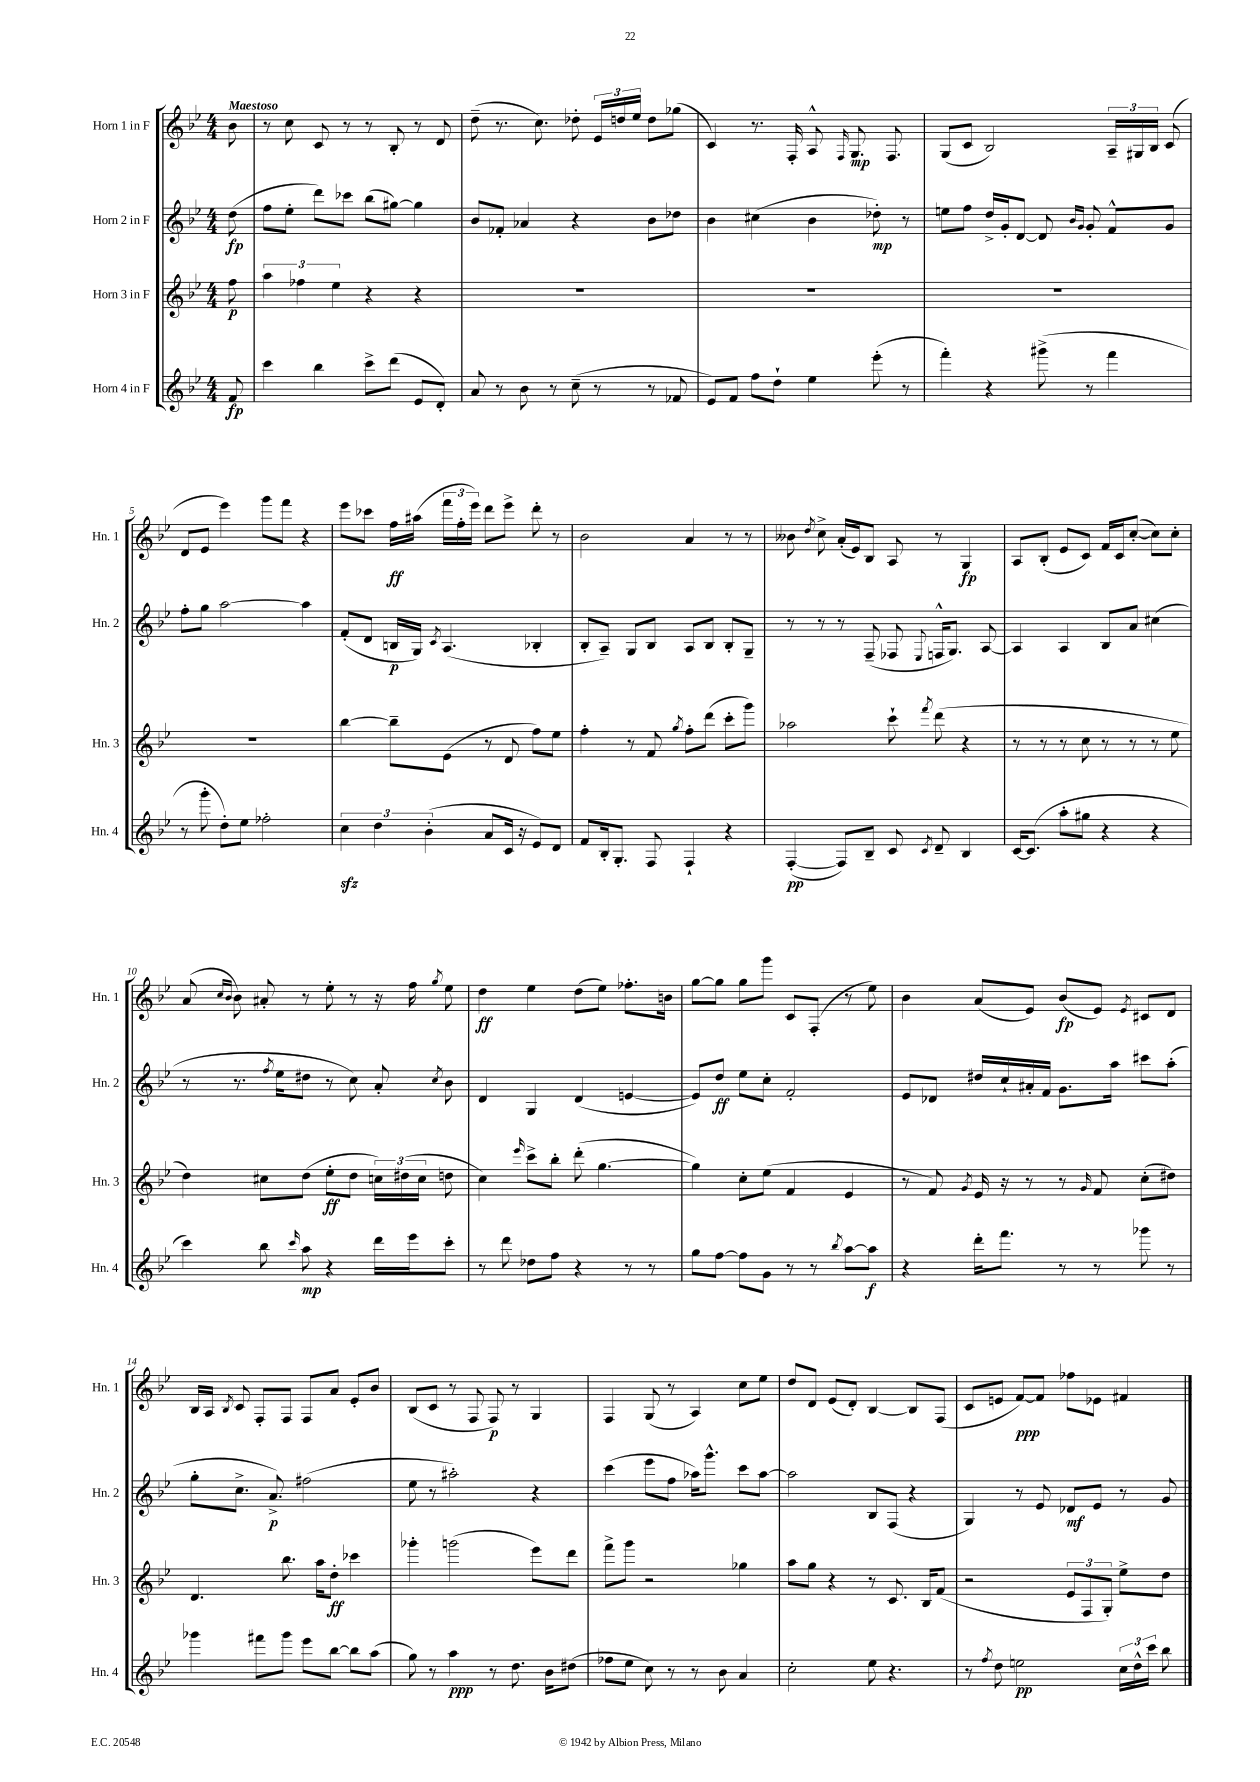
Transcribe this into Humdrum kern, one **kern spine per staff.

**kern	**dynam	**kern	**dynam	**kern	**dynam	**kern	**dynam
*part4	*part4	*part3	*part3	*part2	*part2	*part1	*part1
*staff4	*staff4	*staff3	*staff3	*staff2	*staff2	*staff1	*staff1
*I"Horn 4 in F	*	*I"Horn 3 in F	*	*I"Horn 2 in F	*	*I"Horn 1 in F	*
*I'Hn. 4	*	*I'Hn. 3	*	*I'Hn. 2	*	*I'Hn. 1	*
*clefG2	*	*clefG2	*	*clefG2	*	*clefG2	*
*k[b-e-]	*	*k[b-e-]	*	*k[b-e-]	*	*k[b-e-]	*
*M4/4	*	*M4/4	*	*M4/4	*	*M4/4	*
=	=	=	=	=	=	=	=
!	!	!	!	!	!	!LO:TX:a:B:t=Maestoso	!
8f/	fp	8ff\	p	(8dd\	fp	8b-\	.
=1	=1	=1	=1	=1	=1	=1	=1
4ccc\	.	6aa\	.	8ff\L	.	8r	.
.	.	.	.	8ee-'\J	.	8cc\	.
.	.	6ff-X\	.	.	.	.	.
4bb-\	.	.	.	8ddd\L)	.	8c/	.
.	.	6ee-\	.	.	.	.	.
.	.	.	.	8ccc-X\J	.	8r	.
8ccc^\L	.	4r	.	(8bb-\L	.	8r	.
(8ddd\J	.	.	.	[8gg#X\J)	.	8B-'/	.
8e-/L	.	4r	.	4gg#\]	.	8r	.
8d'/J)	.	.	.	.	.	8d/	.
=2	=2	=2	=2	=2	=2	=2	=2
8a/	.	1r	.	8b-/L	.	(8dd~\	.
8r	.	.	.	8f-X'/J	.	8.r	.
8b-\	.	.	.	4a-X/	.	.	.
.	.	.	.	.	.	8.cc\)	.
8r	.	.	.	.	.	.	.
(8cc~\	.	.	.	4r	.	8dd-X'\	.
8r	.	.	.	.	.	24e-/LL	.
.	.	.	.	.	.	24ddn/	.
.	.	.	.	.	.	24ee-/JJ	.
8r	.	.	.	8b-\L	.	8dd\L	.
8f-X/	.	.	.	8dd-X\J	.	(8gg-X\J	.
=3	=3	=3	=3	=3	=3	=3	=3
8e-/L)	.	1r	.	4b-\	.	4c/)	.
8f/J	.	.	.	.	.	.	.
8ff\L	.	.	.	(4cc#X\	.	8.r	.
8dd`\J	.	.	.	.	.	.	.
.	.	.	.	.	.	16F'/	.
4ee-\	.	.	.	4b-\	.	8A^^/	.
.	.	.	.	.	.	16qqF/	.
.	.	.	.	.	.	8.G/	mp
(8eee-'\	.	.	.	8dd-X'\)	mp	.	.
.	.	.	.	.	.	8.F/	.
8r	.	.	.	8r	.	.	.
=4	=4	=4	=4	=4	=4	=4	=4
4fff'\)	.	1r	.	8een\L	.	(8G/L	.
.	.	.	.	8ff\J	.	8c/J	.
4r	.	.	.	16dd^/LL	.	2B-/)	.
.	.	.	.	16g'/J	.	.	.
.	.	.	.	[8d/J	.	.	.
(8ggg#X^\	.	.	.	8d/]	.	.	.
.	.	.	.	16qqb-/LL	.	.	.
.	.	.	.	16qqg/JJ	.	.	.
8r	.	.	.	8g'/	.	.	.
4fff\	.	.	.	8f^^/L	.	24A~/LL	.
.	.	.	.	.	.	24G#X/	.
.	.	.	.	.	.	24B-/JJ	.
.	.	.	.	8g/J	.	(8c/	.
!!LO:LB:g=z
=5	=5	=5	=5	=5	=5	=5	=5
8r	.	1r	.	8ff'\L	.	8d/L	.
8ggg'\	.	.	.	8gg\J	.	8e-/J	.
8dd'\L)	.	.	.	[2aa\	.	4eee-\)	.
8ee-\J	.	.	.	.	.	.	.
2ff-X'\	.	.	.	.	.	8ggg\L	.
.	.	.	.	.	.	8fff\J	.
.	.	.	.	4aa\]	.	4r	.
=6	=6	=6	=6	=6	=6	=6	=6
6cczz\	.	[4bb-\	.	(8f'/L	.	8eee-\L	.
.	.	.	.	8d/J	.	8ccc-X\J	.
6dd\	.	.	.	.	.	.	.
.	.	8bb-~\L]	.	16Bn/LL	p	16ff\LL	ff
.	.	.	.	16G/JJ)	.	(16aa#X\JJ	.
(6b-'\	.	.	.	.	.	.	.
.	.	.	.	8qc/	.	.	.
.	.	(8e-\J	.	(4.A/	.	24fff\LL	.
.	.	.	.	.	.	24ff'\	.
.	.	.	.	.	.	24eee-\JJ)	.
8a/L	.	8r	.	.	.	8ddd\L	.
16c/Jk	.	8d/	.	.	.	8eee-^\J	.
16r	.	.	.	.	.	.	.
8e-/L)	.	8ff\L)	.	4B-X'/	.	8ddd'\	.
8d/J	.	8ee-\J	.	.	.	8r	.
=7	=7	=7	=7	=7	=7	=7	=7
8f/L	.	4ff'\	.	8B-'/L	.	2b-\	.
16B-'/k	.	.	.	8A~/J)	.	.	.
8.G'/J	.	.	.	.	.	.	.
.	.	8r	.	8G/L	.	.	.
8F/	.	8f/	.	8B-/J	.	.	.
.	.	8qgg/	.	.	.	.	.
4F`/	.	8ff'\L	.	8A/L	.	4a/	.
.	.	(8ddd\J	.	8B-/J	.	.	.
4r	.	8ccc'\L	.	8B-'/L	.	8r	.
.	.	8ggg\J)	.	8G~/J	.	8r	.
=8	=8	=8	=8	=8	=8	=8	=8
([4F'/	pp	2aa-X\	.	8r	.	8b--X\	.
.	.	.	.	.	.	8qdd/	.
.	.	.	.	8r	.	8cc^\	.
8F/L])	.	.	.	8r	.	(16a'/LL	.
.	.	.	.	.	.	16e-/J)	.
8B-~/J	.	.	.	(8F~/	.	8B-/J	.
8c/	.	8ccc`\	.	8F-X/	.	8A/	.
8qc/	.	8qfff/	.	8qqE-/	.	.	.
8d~/	.	(8ddd\	.	16Fn^^/KL	.	8r	.
.	.	.	.	8.G/J)	.	.	.
4B-/	.	4r	.	.	.	4G/	fp
.	.	.	.	[8A/	.	.	.
=9	=9	=9	=9	=9	=9	=9	=9
[16c/KL	.	8r	.	4A/]	.	8A/L	.
(8.c/J]	.	.	.	.	.	.	.
.	.	8r	.	.	.	(8B-'/J	.
8aa'\L	.	8r	.	4A/	.	8e-/L	.
8gg#X\J	.	8cc\	.	.	.	8c/J)	.
4r	.	8r	.	8B-/L	.	16f/LL	.
.	.	.	.	.	.	16c/J	.
.	.	8r	.	8a/J	.	([8cc'/J	.
4r	.	8r	.	(4cc#X\	.	8cc\L])	.
.	.	8ee-\	.	.	.	8cc'\J	.
!!LO:LB:g=z
=10	=10	=10	=10	=10	=10	=10	=10
4ccc\)	.	4dd\)	.	8r	.	(8a/	.
.	.	.	.	.	.	16qqcc/LL	.
.	.	.	.	.	.	16qqb-/JJ	.
.	.	.	.	8.r	.	8b-\)	.
8bb-\	.	8cc#X\L	.	.	.	8a#X'/	.
.	.	.	.	8qff/	.	.	.
.	.	.	.	16ee-\KL	.	.	.
16qqccc/	.	.	.	.	.	.	.
8aa\	mp	(8dd\J	.	8dd#X\J	.	8r	.
4r	.	8ee-'\L	ff	8r	.	8ee-'\	.
.	.	8dd\J	.	8cc\)	.	8r	.
16ddd\LL	.	24ccn\LL)	.	8a'/	.	16r	.
.	.	(24dd#X\	.	.	.	.	.
16eee-\J	.	.	.	.	.	16ff\	.
.	.	24cc\JJ	.	.	.	.	.
.	.	.	.	8qcc/	.	8qgg/	.
8ccc'\J	.	8ddn\	.	8b-\	.	8ee-\	.
=11	=11	=11	=11	=11	=11	=11	=11
8r	.	4cc\)	.	4d/	.	4dd\	ff
8ddd\	.	.	.	.	.	.	.
.	.	16qqeee-/	.	.	.	.	.
8dd-X\L	.	8ccc^\L	.	4G/	.	4ee-\	.
8ff\J	.	8bb-'\J	.	.	.	.	.
4r	.	(8ddd'\	.	(4d/	.	(8dd\L	.
.	.	[4.gg\	.	.	.	8ee-\J)	.
8r	.	.	.	[4en/	.	8.ff-X'\L	.
8r	.	.	.	.	.	.	.
.	.	.	.	.	.	16bn\Jk	.
=12	=12	=12	=12	=12	=12	=12	=12
8gg\L	.	4gg\])	.	8e/L])	.	[8gg\L	.
[8ff\J	.	.	.	8dd/J	ff	8gg\J]	.
8ff\L]	.	8cc'\L	.	8ee-\L	.	8gg\L	.
8g\J	.	(8ee-\J	.	8cc'\J	.	8ggg\J	.
8r	.	4f/	.	2f'/	.	8c/L	.
8r	.	.	.	.	.	(8F'/J	.
8qbb-/	.	.	.	.	.	.	.
[8aa\L	.	4e-/	.	.	.	8r	.
8aa\J]	f	.	.	.	.	8ee-\)	.
=13	=13	=13	=13	=13	=13	=13	=13
4r	.	8r	.	8e-/L	.	4b-\	.
.	.	8f/)	.	8d-X/J	.	.	.
.	.	8qg/	.	.	.	.	.
16ddd'\KL	.	16e-/	.	16dd#X/LL	.	(8a/L	.
8.fff\J	.	16r	.	16cc`/	.	.	.
.	.	8r	.	16a#X'/	.	8e-/J)	.
.	.	.	.	16f/JJ	.	.	.
8r	.	8r	.	8.g\L	.	(8b-/L	fp
.	.	16qqg/	.	.	.	.	.
8r	.	8f/	.	.	.	8e-/J)	.
.	.	.	.	16aa\Jk	.	.	.
.	.	.	.	.	.	8qe-/	.
8ggg-X\	.	(8cc'\L	.	8ccc#X\L	.	8c#X/L	.
8r	.	8dd#X\J)	.	(8aa'\J	.	8d/J	.
!!LO:LB:g=z
=14	=14	=14	=14	=14	=14	=14	=14
4ggg-X\	.	4.d/	.	8gg'\L	.	16B-/LL	.
.	.	.	.	.	.	16A/JJ	.
.	.	.	.	.	.	8qB-/	.
.	.	.	.	8.cc^\J	.	8c/	.
8fff#X\L	.	.	.	.	.	8F'/L	.
.	.	.	.	8.a^/)	p	.	.
8ggg-\J	.	8.bb-\	.	.	.	8F/J	.
8eee-\L	.	.	.	(2ff#X\	.	8F/L	.
.	.	16aa\KL	.	.	.	.	.
[8bb-\J	.	8dd'\J	ff	.	.	8a/J	.
8bb-\L]	.	4ccc-X\	.	.	.	8e-'/L	.
(8aa\J	.	.	.	.	.	8b-/J	.
=15	=15	=15	=15	=15	=15	=15	=15
8gg\)	.	4ggg-X'\	.	8ee-\	.	(8B-/L	.
8r	.	.	.	8r	.	8c/J	.
4aa\	ppp	(2gggn\	.	2aa#X'\)	.	8r	.
.	.	.	.	.	.	8F/	.
8r	.	.	.	.	.	8F/)	p
8.dd\	.	.	.	.	.	8r	.
.	.	8eee-\L)	.	4r	.	4G/	.
16b-\KL	.	.	.	.	.	.	.
(8dd#X\J	.	8ddd\J	.	.	.	.	.
=16	=16	=16	=16	=16	=16	=16	=16
8ff-X\L	.	8fff^\L	.	(4ccc\	.	4F/	.
8ee-\J	.	8ggg\J	.	.	.	.	.
8cc\)	.	2r	.	8eee-\L	.	(8G/	.
8r	.	.	.	8ff\J	.	8r	.
8r	.	.	.	16aa-X\KL)	.	4A/)	.
.	.	.	.	8.ggg^^\J	.	.	.
8b-\	.	.	.	.	.	.	.
4a/	.	4gg-X\	.	8ccc\L	.	8cc\L	.
.	.	.	.	[8aa-\J	.	8ee-\J	.
=17	=17	=17	=17	=17	=17	=17	=17
2cc'\	.	8aa\L	.	2aa-\]	.	8dd/L	.
.	.	8gg\J	.	.	.	8d/J	.
.	.	4r	.	.	.	(8e-/L	.
.	.	.	.	.	.	8d'/J)	.
8ee-\	.	8r	.	8B-/L	.	[4B-/	.
4.r	.	8.c/	.	(8F/J	.	.	.
.	.	.	.	4r	.	8B-/L]	.
.	.	16B-/KL	.	.	.	.	.
.	.	(8f/J	.	.	.	(8F/J	.
=18	=18	=18	=18	=18	=18	=18	=18
8r	.	2r	.	4G/)	.	8c/L	.
8qff/	.	.	.	.	.	.	.
8dd\	.	.	.	.	.	8en/J	.
2een\	pp	.	.	8r	.	[8f/L)	ppp
.	.	.	.	8e-/	.	8f/J]	.
.	.	12e-/L	.	8d-X/L	mf	8ff-X\L	.
.	.	12F/	.	.	.	.	.
.	.	.	.	8e-/J	.	8e-X\J	.
.	.	12G'/J)	.	.	.	.	.
24cc\LL	.	8ee-^\L	.	8r	.	4f#X/	.
24dd^^\	.	.	.	.	.	.	.
24ccc\JJ	.	.	.	.	.	.	.
8bb-\	.	8dd\J	.	8g/	.	.	.
==	==	==	==	==	==	==	==
*-	*-	*-	*-	*-	*-	*-	*-
